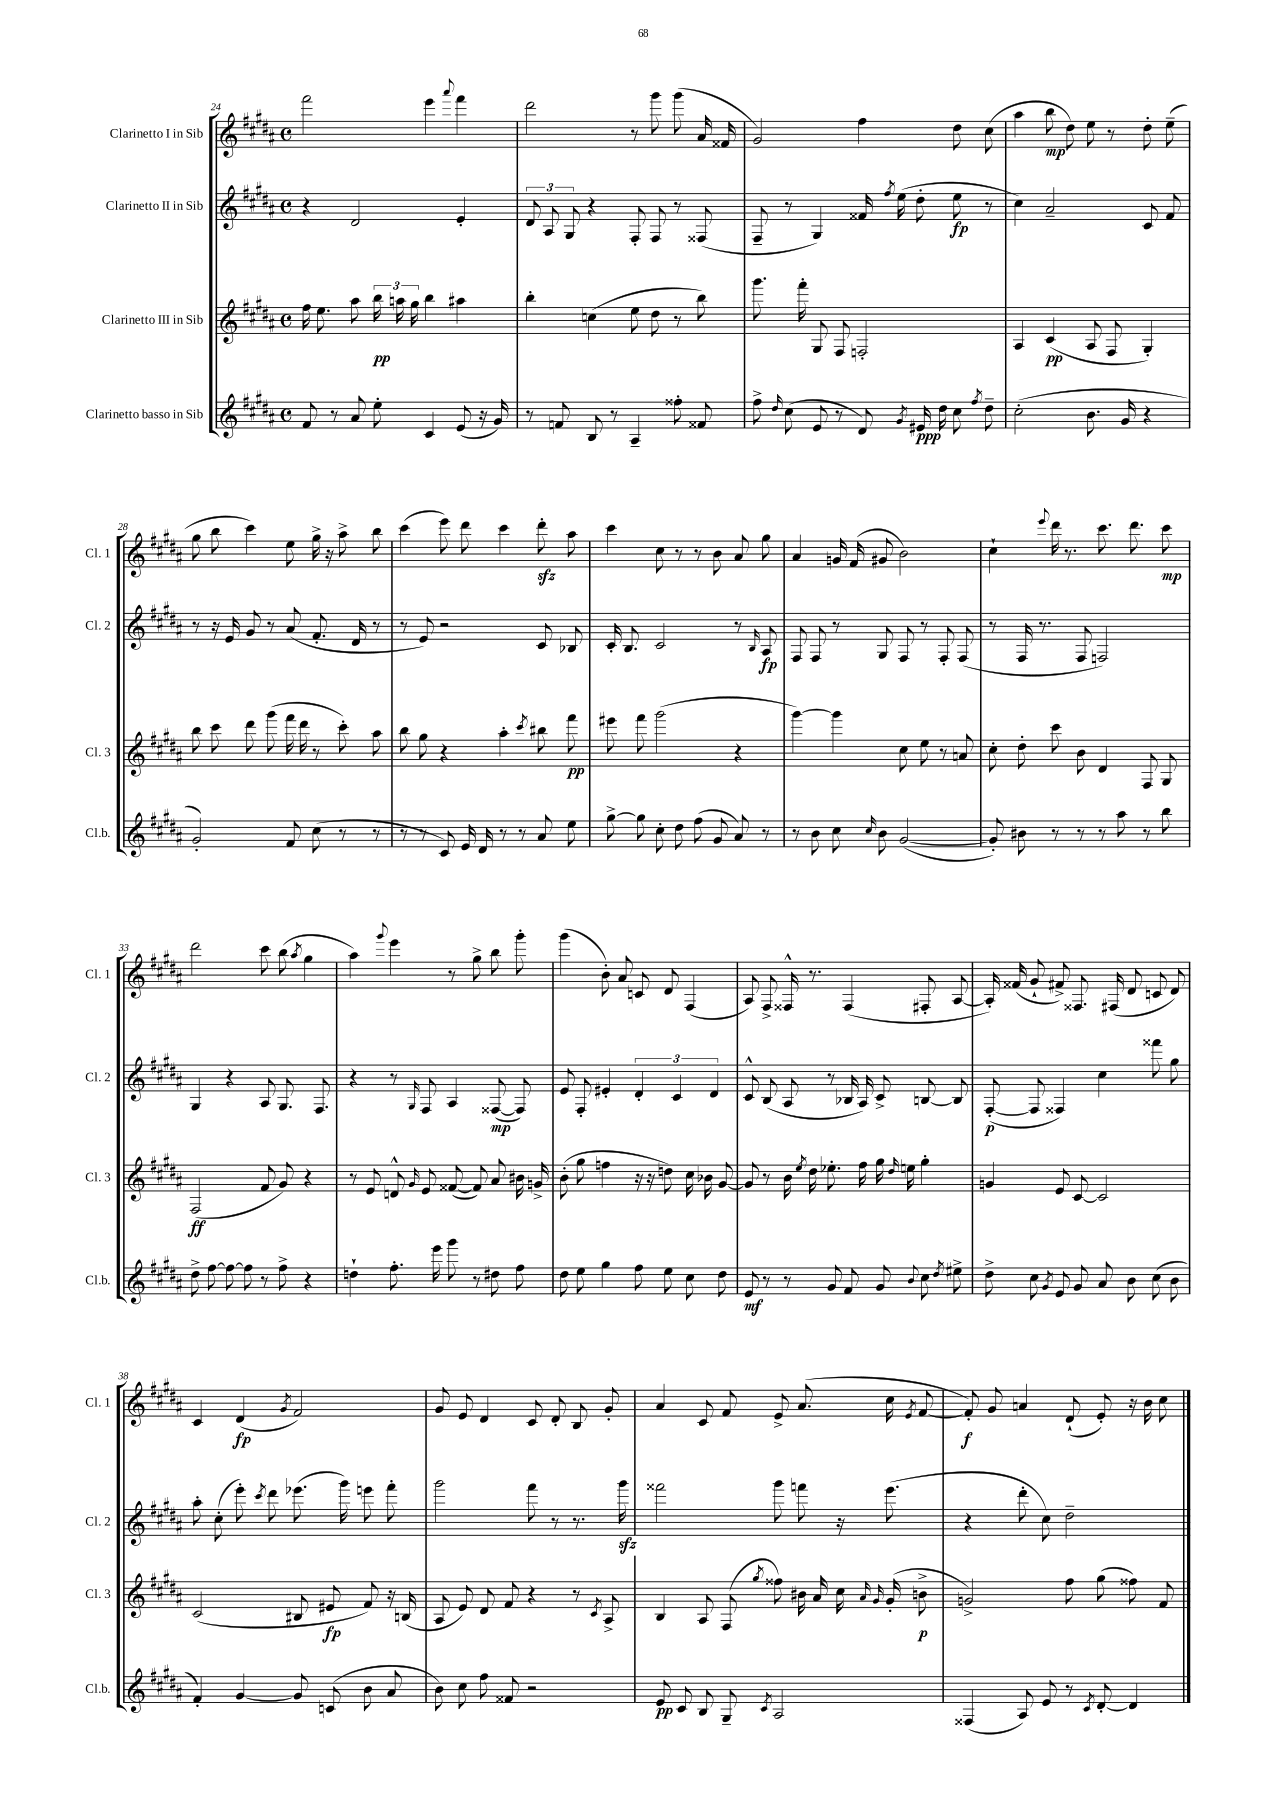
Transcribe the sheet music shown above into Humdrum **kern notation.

**kern	**kern	**kern	**kern
*staff4	*staff3	*staff2	*staff1
*clefG2	*clefG2	*clefG2	*clefG2
*k[f#c#g#d#a#]	*k[f#c#g#d#a#]	*k[f#c#g#d#a#]	*k[f#c#g#d#a#]
*M4/4	*M4/4	*M4/4	*M4/4
*met(c)	*met(c)	*met(c)	*met(c)
8f#/	16ff#\	4r	2fff#\
.	8.ee\	.	.
8r	.	.	.
8a#/	8aa#\	2d#/	.
8ee'\	24bb\	.	.
.	24aa\	.	.
.	24gg#\	.	.
4c#/	4bb\	.	4eee\
.	.	.	8qqaaa#/
(8e/	4aa#\	4e'/	4fff#\
16r	.	.	.
16g#/)	.	.	.
=	=	=	=
8r	4bb'\	12d#/	2ddd#\
.	.	12A#/	.
8f/	.	.	.
.	.	12G#/	.
8B/	(4cc\	4r	.
8r	.	.	.
4A#~/	8ee\	8F#'/	8r
.	8dd#\	8F#/	8ggg#\
8ff##'\	8r	8r	(8ggg#\
8f##/	8bb\)	(8F##/	16a#/
.	.	.	16f##/
=	=	=	=
8ff#^\	8.ggg#\	8F#~/	2g#/)
16qqdd#/	.	.	.
(8cc#\	.	8r	.
.	16fff#'\	.	.
8e/	8G#/	4G#/)	.
8r	8F#/	.	.
8d#/)	2F'/	16f##/	4ff#\
.	.	8qff#/	.
.	.	(16ee\	.
8qg#/	.	.	.
16e#/	.	8dd#'\	.
16dd#\	.	.	.
8cc#\	.	8ee\	8dd#\
8qff#/	.	.	.
8dd#~\	.	8r	(8cc#\
=	=	=	=
(2cc#'\	4A#/	4cc#\)	4aa#\
.	(4c#/	2a#~/	8bb\
.	.	.	8dd#\)
8.b\	8A#/	.	8ee\
.	8F#/	.	8r
16g#/	.	.	.
4r	4G#'/)	8c#/	8dd#'\
.	.	8f#/	(8ee~\
=	=	=	=
2g#'/)	8bb\	8r	8gg#\
.	8ccc#\	16r	8bb\
.	.	16e/	.
.	8ddd#\	8g#/	4ccc#\)
.	(8ggg#\	8r	.
8f#/	16fff#\	(8a#/	8ee\
.	16ddd#\	.	.
(8cc#\	8r	8.f#'/	16gg#^\
.	.	.	16r
8r	8ccc#'\)	.	8aa#^\
.	.	16d#/	.
8r	8aa#\	8r	8bb\
=	=	=	=
8r	8bb\	8r	(4ccc#\
8r	8gg#\	8e/)	.
8c#/)	4r	2r	8eee\)
16e/	.	.	8ddd#\
16d#/	.	.	.
8r	4aa#'\	.	4ccc#\
8r	.	.	.
.	8qccc#/	.	.
8a#/	8bb#\	8c#/	8ddd#'\
8ee\	8fff#\	8B-/	8aa#\
=	=	=	=
[8gg#^\	8eee#\	16c#'/	4ccc#\
.	.	8.B/	.
8gg#\]	8fff#\	.	.
8cc#'\	(2ggg#\	2c#/	8cc#\
8dd#\	.	.	8r
(8ff#\	.	.	8r
8g#/	.	.	8b\
8a#/)	4r	8r	8a#/
.	.	16qqB/	.
8r	.	8A#/	8gg#\
=	=	=	=
8r	[4ggg#\)	8F#/	4a#/
8b\	.	8F#/	.
8cc#\	4ggg#\]	8r	16g/
.	.	.	(16f#/
16qqcc#/	.	.	.
8b\	.	8G#/	8g#/
([2g#/	8cc#\	8F#/	2b\)
.	8ee\	8r	.
.	8r	8F#'/	.
.	8a/	(8F#/	.
=	=	=	=
8g#'/])	8cc#'\	8r	4cc#`\
8b#\	8dd#'\	16F#/	.
.	.	8.r	.
.	.	.	8qqeee/
8r	8ccc#\	.	16ddd#\
.	.	.	8.r
8r	8b\	8F#/	.
8r	4d#/	2F/)	8.ccc#\
8aa#\	.	.	.
.	.	.	8.ddd#\
8r	8F#/	.	.
8bb\	8G#/	.	8ccc#\
=	=	=	=
8dd#^\	(2F#/	4G#/	2ddd#\
[8ff#\	.	.	.
8ff#\_	.	4r	.
8ff#\]	.	.	.
8r	8f#/	8A#/	8ccc#\
8ff#^\	8g#/)	8.G#/	(8bb\
.	.	.	8qaa#/
4r	4r	.	4gg#\
.	.	8.F#/	.
=	=	=	=
4dd`\	8r	4r	4aa#\)
.	8e/	.	.
.	.	.	8qqggg#/
8.ff#'\	8d^^/	8r	4eee\
.	16qqg#/	16qqG#/	.
.	8e/	8F#/	.
16eee\	.	.	.
8ggg#\	([8f##/	4A#/	8r
8r	8f##/])	.	8gg#^\
8dd#\	8a#/	([8F##/	8bb\
8ff#\	16b#\	8F##/])	8ggg#'\
.	16g^/	.	.
=	=	=	=
8dd#\	(8b'\	8e/	(4ggg#\
8ee\	8gg#\	8F#'/	.
4gg#\	4ff\	4e#'/	8b'\)
.	.	.	8a#/
8ff#\	16r	6d#'/	8c/
.	16r	.	.
8ee\	8dd\)	.	8d#/
.	.	6c#/	.
8cc#\	16cc#\	.	(4F#/
.	16b-\	.	.
.	.	6d#/	.
8dd#\	[8g#/	.	.
=	=	=	=
8e/	8g#/]	8c#^^/	8A#/)
8r	8r	(8B/	8F#^/
8r	16b\	8A#/	16F##^^/
.	8qee/	.	.
.	16dd#\	.	8.r
8g#/	8.ee-'\	8r	.
8f#/	.	16B-/	(4F##/
.	16ff#\	16A#/)	.
8g#/	16gg#\	8c#^/	.
.	16qqdd#/	.	.
.	16ee\	.	.
8qqb/	.	.	.
8cc#\	4gg#'\	[8B/	8F#'/
8qdd#/	.	.	.
8ee#^\	.	8B/]	[8A#/
=	=	=	=
8dd#^\	4g/	([8F#'/	16A#'/])
.	.	.	(16f##/
8cc#\	.	8F#/]	8g#`/
8qg#/	.	.	.
8e/	8e/	4F##/)	8f#^/)
8g#/	[8c#/	.	8.F##/
8a#/	2c#/]	4cc#\	.
.	.	.	(16F#/
8b\	.	.	8d#/
(8cc#\	.	8fff##\	8c/
8b\	.	8gg#\	8d#/)
=	=	=	=
4f#'/)	(2c#/	8aa#'\	4c#/
.	.	(8cc#'\	.
[4g#/	.	8eee'\)	(4d#/
.	.	8qccc#/	.
.	.	8ddd#\	.
.	.	.	8qg#/
8g#/]	8B#/	(8.eee-\	2f#/)
(8c/	8e#/	.	.
.	.	16ggg#\)	.
8b\	8f#/)	8eee\	.
8a#/	16r	8fff#'\	.
.	(16B/	.	.
=	=	=	=
8b\)	8A#/	2ggg#\	8g#/
8cc#\	8e/)	.	8e/
8ff#\	8d#/	.	4d#/
8f##/	8f#/	.	.
2r	4r	8fff#\	8c#/
.	.	8r	8d#'/
.	8r	8.r	8B/
.	8qc#/	.	.
.	8A#^/	.	8g#'/
.	.	16ggg#\	.
=	=	=	=
8e/	4B/	2fff##\	4a#/
8c#/	.	.	.
8B/	8A#/	.	8c#/
8G#~/	(8F#/	.	8f#/
8qc#/	8qgg#/	.	.
2A#/	8ff##\)	8ggg#\	8e^/
.	16b#\	8fff\	(8.a#/
.	16a#/	.	.
.	16cc#\	16r	.
.	16qqa#/	.	.
.	16qqg#/	.	.
.	(16g#'/	(8.eee\	16cc#\
.	.	.	8qe/
.	8b^\	.	[8f#/
=	=	=	=
(4F##/	2g^/)	4r	8f#'/])
.	.	.	8g#/
8A#/)	.	8ddd#'\	4a/
8e/	.	8cc#\)	.
8r	8ff#\	2dd#~\	(8d#`/
8qc#/	.	.	.
[8d#'/	(8gg#\	.	8e'/)
4d#/]	8ff##\)	.	16r
.	.	.	16b\
.	8f#/	.	8cc#\
==	==	==	==
*-	*-	*-	*-
